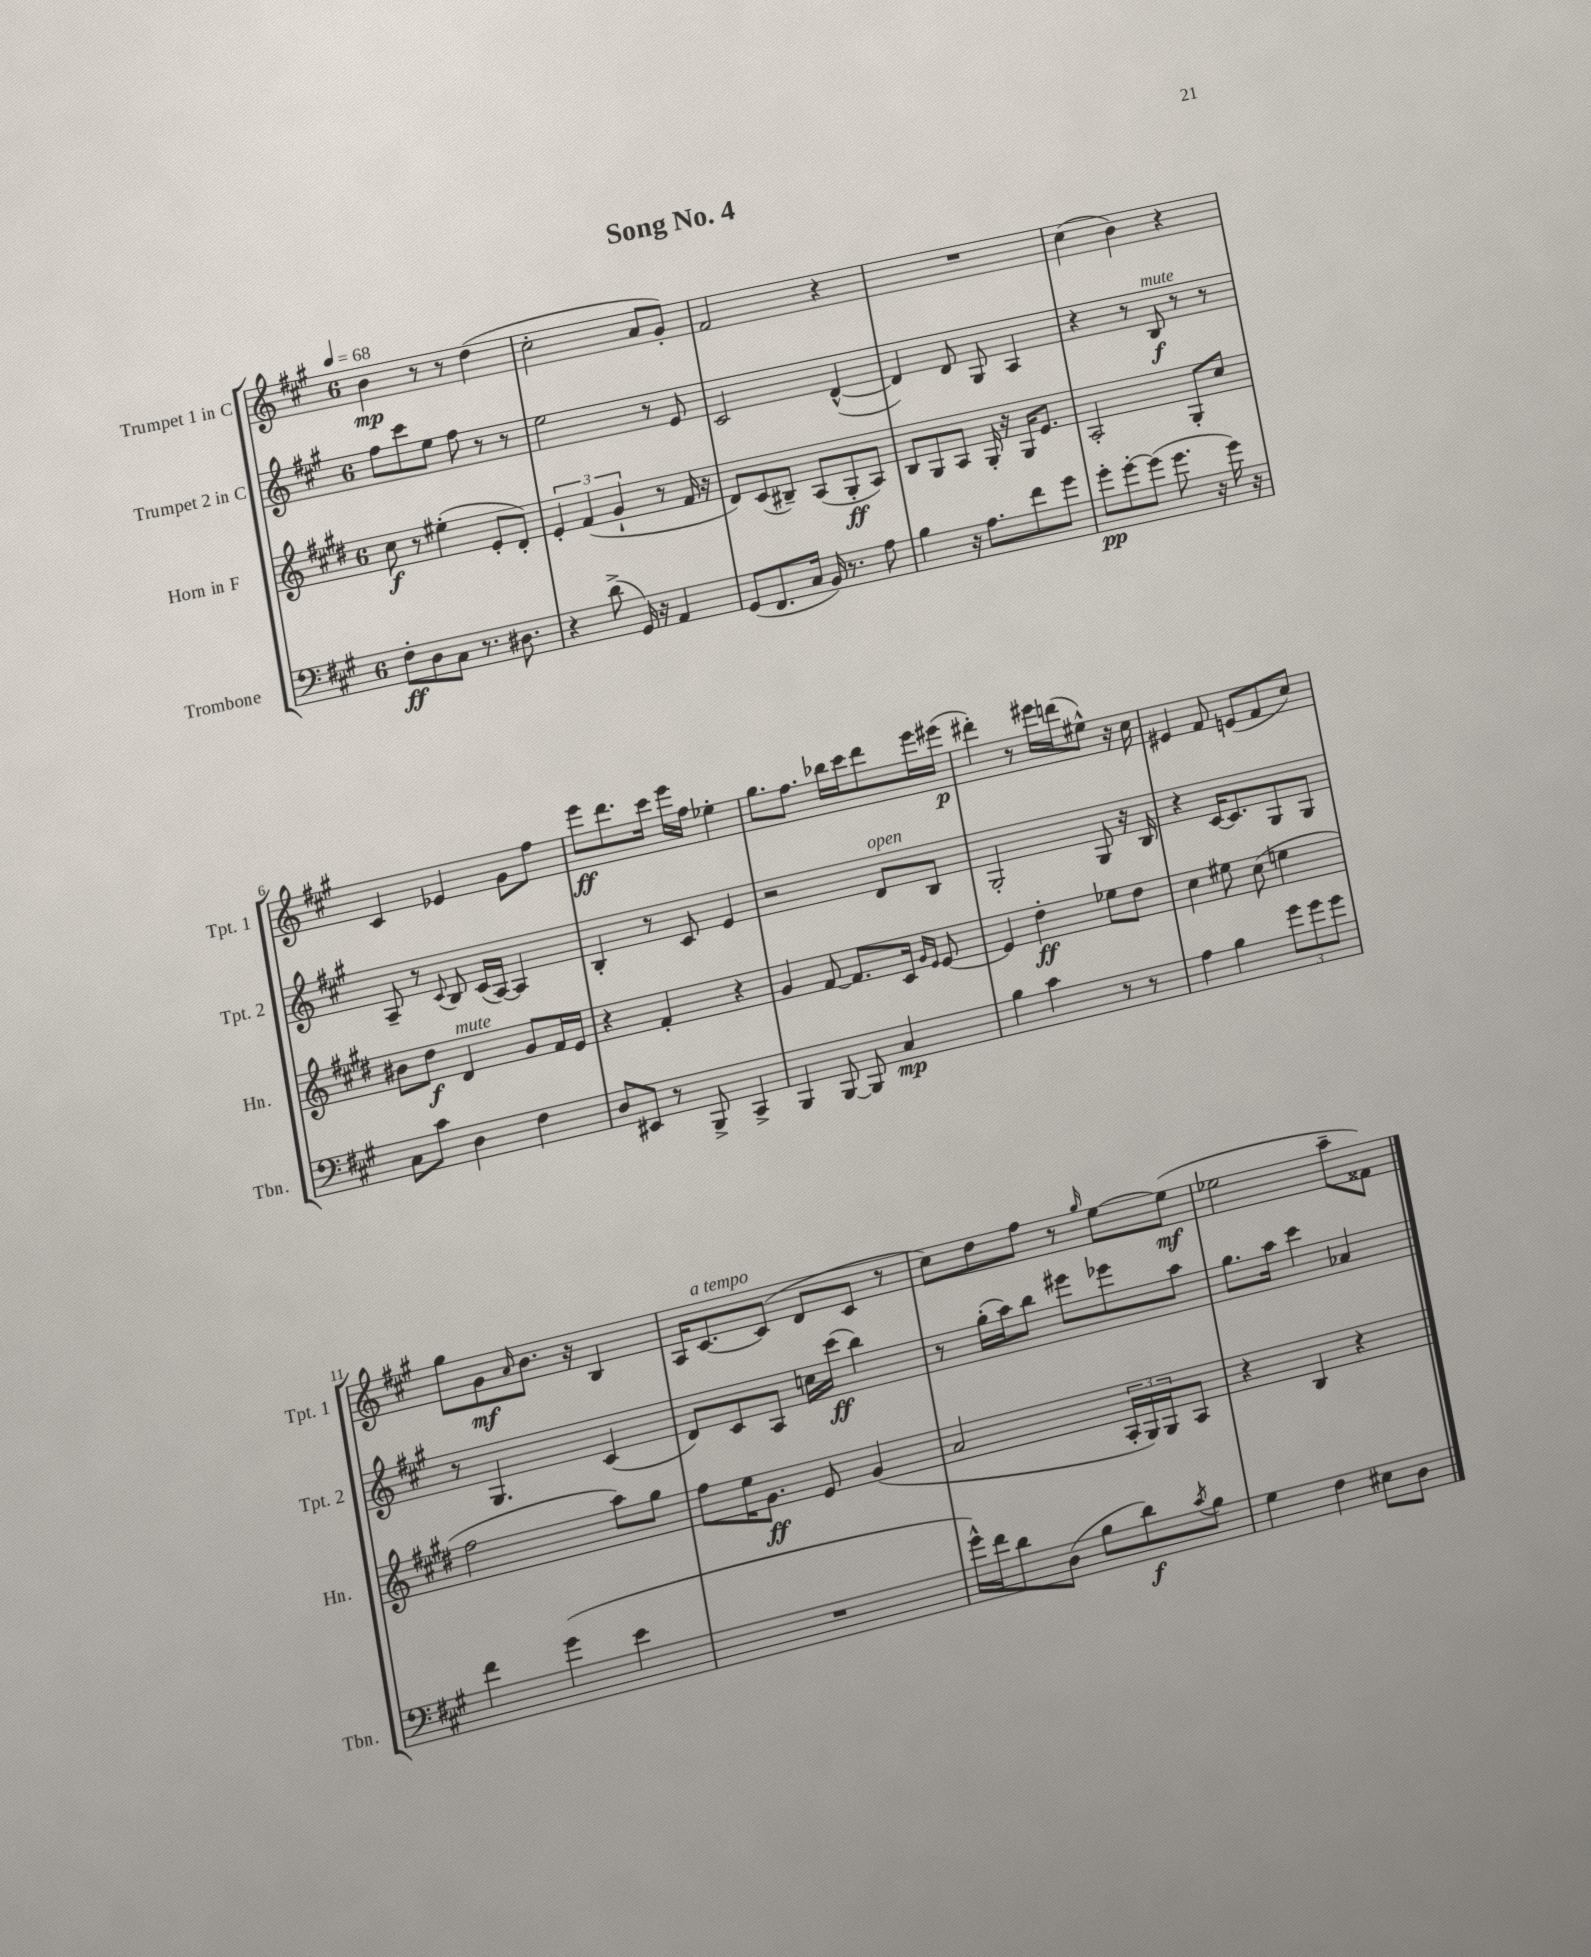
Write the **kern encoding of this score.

**kern	**dynam	**kern	**dynam	**kern	**dynam	**kern	**dynam
*part4	*part4	*part3	*part3	*part2	*part2	*part1	*part1
*staff4	*staff4	*staff3	*staff3	*staff2	*staff2	*staff1	*staff1
*I"Trombone	*	*I"Horn in F	*	*I"Trumpet 2 in C	*	*I"Trumpet 1 in C	*
*I'Tbn.	*	*I'Hn.	*	*I'Tpt. 2	*	*I'Tpt. 1	*
*clefF4	*	*clefG2	*	*clefG2	*	*clefG2	*
*k[f#c#g#]	*	*k[f#c#g#d#]	*	*k[f#c#g#]	*	*k[f#c#g#]	*
*M6/8	*	*M6/8	*	*M6/8	*	*M6/8	*
*MM68	*	*MM68	*	*MM68	*	*MM68	*
=1	=1	=1	=1	=1	=1	=1	=1
8F#'\L	ff	8cc#\	f	8ff#\L	.	4b\	mp
8D\	.	8r	.	8ccc#\	.	.	.
8C#\J	.	(4ee#X'\	.	8ee\J	.	8r	.
8.r	.	.	.	8ff#\	.	8r	.
.	.	8e'/L	.	8r	.	(4dd\	.
8.D#X\	.	.	.	.	.	.	.
.	.	8d#'/J)	.	8r	.	.	.
=2	=2	=2	=2	=2	=2	=2	=2
4r	.	6e'/	.	2ee\	.	2cc#'\	.
.	.	(6f#/	.	.	.	.	.
(8d^\	.	.	.	.	.	.	.
.	.	6g#`/	.	.	.	.	.
16GG#/)	.	.	.	.	.	.	.
16r	.	.	.	.	.	.	.
4AA/	.	8r	.	8r	.	8a/L	.
.	.	16f#/	.	8e/	.	8g#'/J)	.
.	.	16r	.	.	.	.	.
=3	=3	=3	=3	=3	=3	=3	=3
(8GG#/L	.	8d#/L)	.	2c#/	.	2f#/	.
8.FF#/	.	(8c#/	.	.	.	.	.
.	.	8B#X~/J)	.	.	.	.	.
16C#/Jk	.	.	.	.	.	.	.
16BB/)	.	(8A/L	.	.	.	.	.
8.r	.	.	.	.	.	.	.
.	.	8G#'/	ff	([4d^^/	.	4r	.
8A\	.	8A/J)	.	.	.	.	.
=4	=4	=4	=4	=4	=4	=4	=4
4B\	.	8B/L	.	4d/])	.	2.r	.
.	.	8G#/	.	.	.	.	.
16r	.	8A/J	.	8d/	.	.	.
8.A\L	.	.	.	.	.	.	.
.	.	16G#'/	.	8G#/	.	.	.
.	.	16r	.	.	.	.	.
8f#\	.	16G#/KL	.	4A/	.	.	.
.	.	8.e/J	.	.	.	.	.
8g#\J	.	.	.	.	.	.	.
=5	=5	=5	=5	=5	=5	=5	=5
8g#'\L	pp	2A'/	.	4r	.	(4cc#\	.
[8g#'\	.	.	.	.	.	.	.
(8g#\J]	.	.	.	8r	.	4b\)	.
!	!	!	!	!LO:TX:a:i:t=mute	!	!	!
8.g#\	.	.	.	8B/	f	.	.
.	.	8G#'/L	.	8r	.	4r	.
16r	.	.	.	.	.	.	.
16g#\)	.	8cc#/J	.	8r	.	.	.
16r	.	.	.	.	.	.	.
!!LO:LB:g=z
=6	=6	=6	=6	=6	=6	=6	=6
8C#\L	.	8b#X\L	.	8A~/	.	4c#/	.
8c#\J	.	8dd#\J	f	8r	.	.	.
.	.	.	.	8qqc#/	.	.	.
!	!	!LO:TX:a:i:t=mute	!	!	!	!	!
4D\	.	4d#/	.	8B/	.	4e-X/	.
.	.	.	.	(16c#/LL	.	.	.
.	.	.	.	[16A/JJ)	.	.	.
4F#\	.	8g#/L	.	4A/]	.	8g#\L	.
.	.	16f#/L	.	.	.	8ff#\J	.
.	.	16e/JJ	.	.	.	.	.
=7	=7	=7	=7	=7	=7	=7	=7
8D/L	.	4r	.	4B'/	.	8eee\L	ff
8EE#X/J	.	.	.	.	.	8.ddd\	.
8r	.	4f#'/	.	8r	.	.	.
.	.	.	.	.	.	16ccc#\Jk	.
8BBB^/	.	.	.	8c#/	.	16eee\LL	.
.	.	.	.	.	.	16ff#\JJ	.
4CC#^/	.	4r	.	4e/	.	4ee-X'\	.
=8	=8	=8	=8	=8	=8	=8	=8
4BBB/	.	4g#/	.	2r	.	8.gg#\L	.
.	.	.	.	.	.	8.ff#\J	.
[8BBB/	.	[8f#/	.	.	.	.	.
8BBB/]	.	8.f#/L]	.	.	.	16bb-X\LL	.
.	.	.	.	.	.	16ccc#\J	.
!	!	!	!	!LO:TX:a:i:t=open	!	!	!
4C#/	mp	.	.	8d/L	.	8ddd\	.
.	.	16c#/Jk	.	.	.	.	.
.	.	16qqg#/LL	.	.	.	.	.
.	.	16qqe/JJ	.	.	.	.	.
.	.	[8e/	.	8B/J	.	16eee\L	.
.	.	.	.	.	.	(16eee#X\JJ	p
=9	=9	=9	=9	=9	=9	=9	=9
4B\	.	4e/]	.	2G#'/	.	4ddd#X'\)	.
4c#\	.	4dd#'\	ff	.	.	8r	.
.	.	.	.	.	.	16eee#X\LL	.
.	.	.	.	.	.	(16dddn\J	.
8r	.	8ee-X\L	.	8G#/	.	8ee#X^^\J)	.
8r	.	8dd#\J	.	16r	.	16r	.
.	.	.	.	16B/	.	16cc#\	.
=10	=10	=10	=10	=10	=10	=10	=10
4A\	.	4cc#\	.	4r	.	4e#X/	.
4B\	.	8ee#X\	.	[16c#/KL	.	8f#/	.
.	.	.	.	8.c#/]	.	.	.
.	.	(8cc#\	.	.	.	(8en/L	.
12g#\L	.	4een\	.	8G#/	.	8f#/	.
12g#\	.	.	.	.	.	.	.
.	.	.	.	8G#/J	.	8cc#/J)	.
12g#\J	.	.	.	.	.	.	.
!!LO:LB:g=z
=11	=11	=11	=11	=11	=11	=11	=11
4f#\	.	2ff#\	.	8r	.	8gg#\L	.
.	.	.	.	4.G#/	.	8g#\	mf
.	.	.	.	.	.	16qqa/	.
(4g#\	.	.	.	.	.	8.b\J	.
.	.	.	.	.	.	16r	.
4e\	.	8aa\L)	.	(4c#/	.	4B/	.
.	.	8gg#\J	.	.	.	.	.
=12	=12	=12	=12	=12	=12	=12	=12
2.r	.	8ff#\L	.	8d/L)	.	16A/KL	.
!	!	!	!	!	!	!LO:TX:a:i:t=a tempo	!
.	.	.	.	.	.	[8.c#/	.
.	.	16ee\K	.	8c#/	.	.	.
.	.	8.g#\J	ff	.	.	.	.
.	.	.	.	8A/J	.	(8c#/J]	.
.	.	8e/	.	16ccn\LL	.	8d/L	.
.	.	.	.	(16ccc#\JJ	ff	.	.
.	.	(4g#/	.	4bb\)	.	8c#/J	.
.	.	.	.	.	.	8r	.
=13	=13	=13	=13	=13	=13	=13	=13
16g#^^\LL)	.	2a/	.	8r	.	8cc#\L)	.
16f#\J	.	.	.	.	.	.	.
8d\	.	.	.	(16gg#'\LL	.	8dd\	.
.	.	.	.	16aa\J)	.	.	.
(8D\J	.	.	.	8bb\J	.	8ff#\J	.
8B\L	.	.	.	8eee#X\L	.	8r	.
.	.	.	.	.	.	16qqgg#/	.
8d\)	f	24A'/LL	.	8eee-X\	.	[8ee\L	.
.	.	24G#/)	.	.	.	.	.
.	.	24G#/J	.	.	.	.	.
8qc#/	.	.	.	.	.	.	.
8B\J	.	8A/J	.	8aa\J	.	(8ee\J]	mf
=14	=14	=14	=14	=14	=14	=14	=14
4G#\	.	4r	.	8.gg#\L	.	2ee-X\	.
.	.	.	.	16aa\Jk	.	.	.
4F#\	.	4B/	.	4ccc#\	.	.	.
8E#X\L	.	4r	.	4a-X/	.	8aa~\L	.
8D\J	.	.	.	.	.	8f##X\J)	.
==	==	==	==	==	==	==	==
*-	*-	*-	*-	*-	*-	*-	*-
